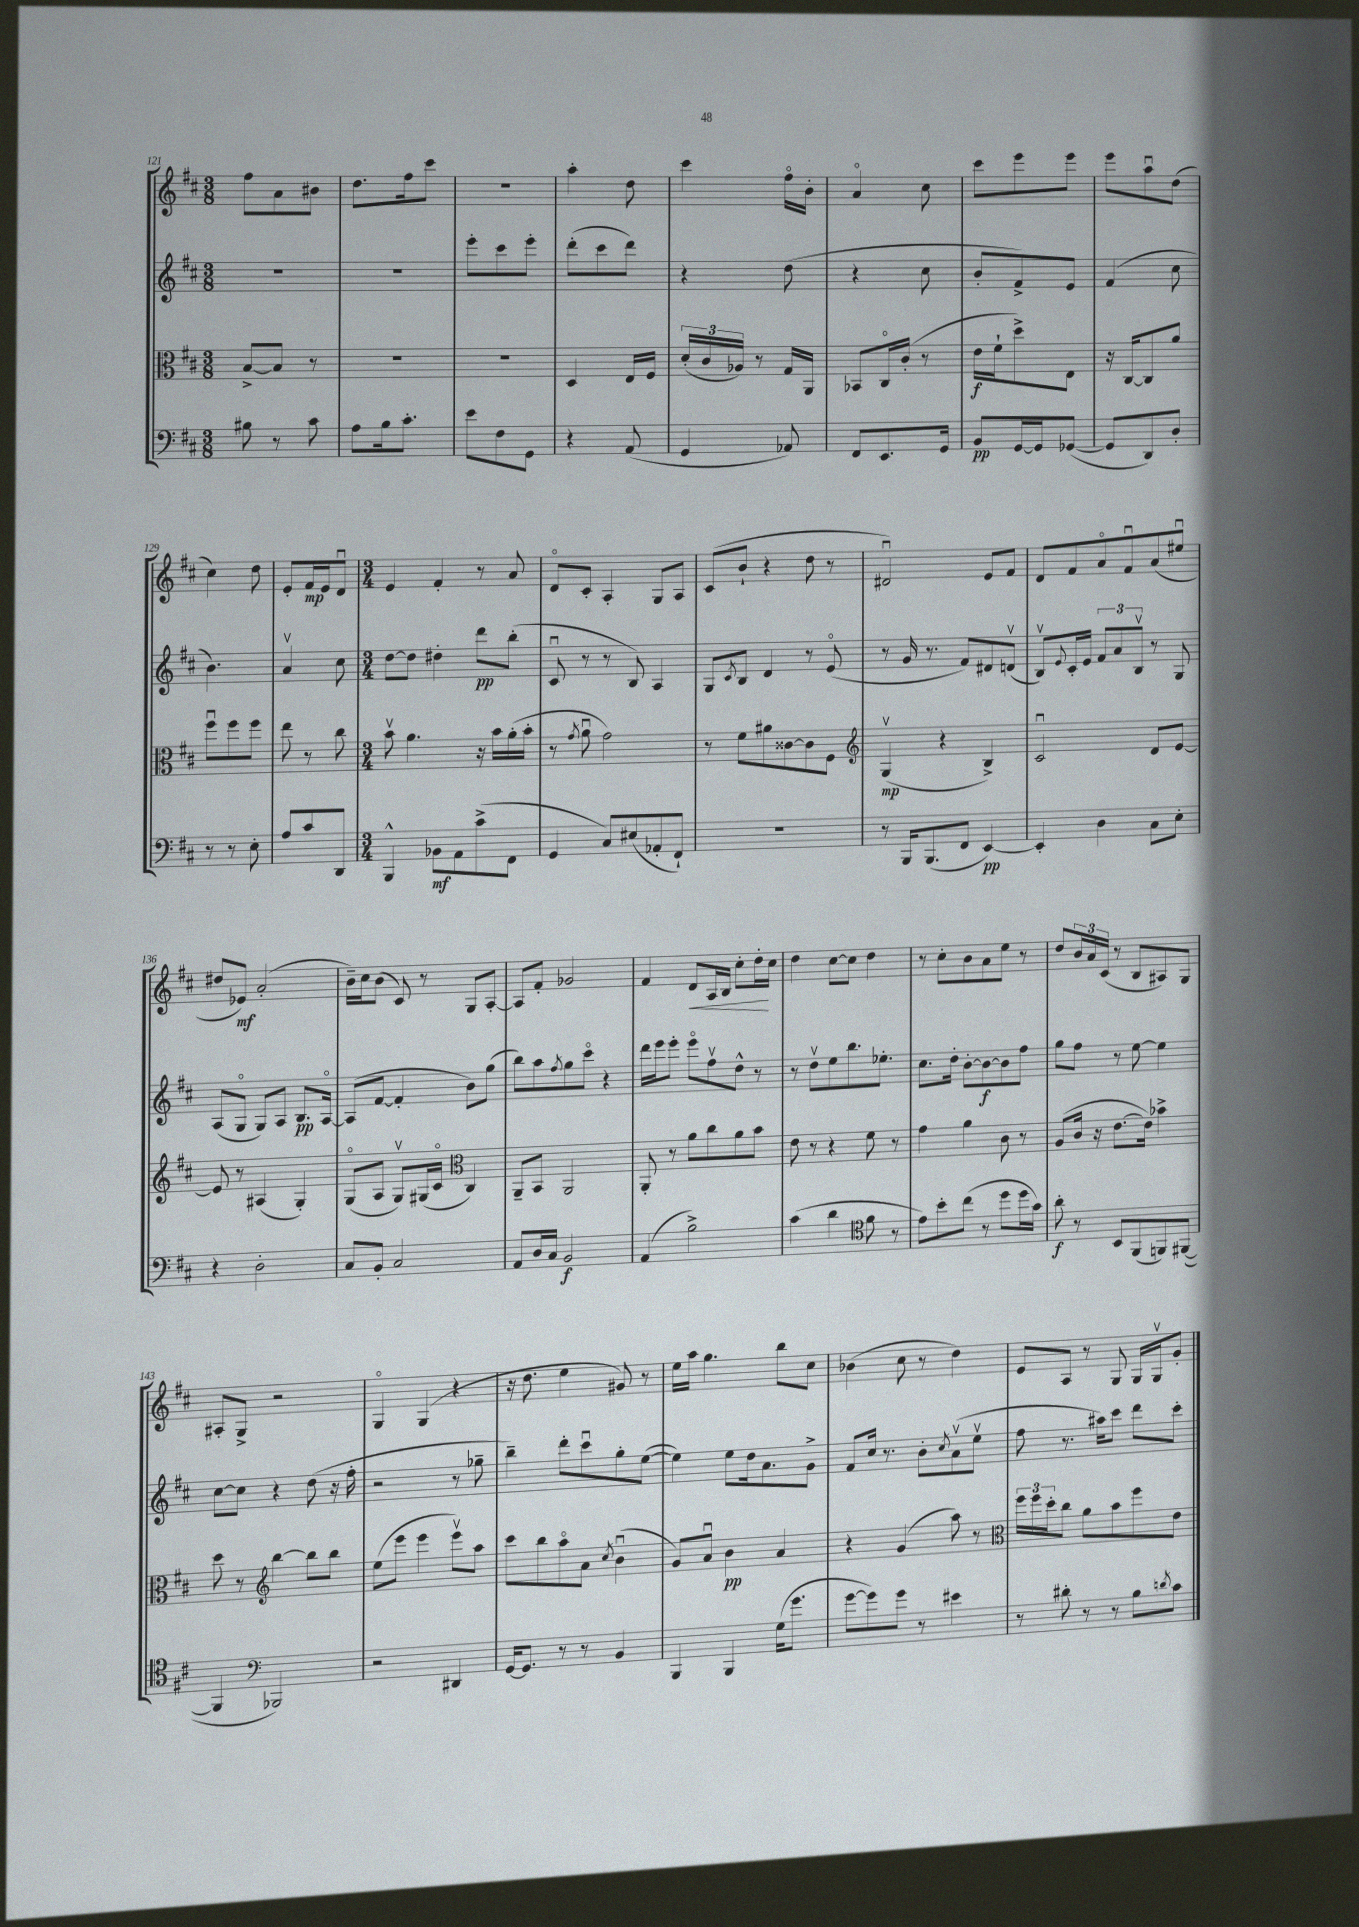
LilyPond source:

<<
\new StaffGroup <<
\new Staff = "s0" {
    \clef treble \key d \major \numericTimeSignature \time 3/8
    fis''8 a'8 bis'8 |
    d''8. fis''16 cis'''8 |
    R4. |
    a''4-. d''8 |
    cis'''4 fis''16\flageolet b'16-. |
    a'4\flageolet cis''8 |
    cis'''8 e'''8 e'''8 |
    e'''8 a''8\downbow d''8( |
    cis''4) d''8 |
    e'8-. fis'16\mp e'16 d'8\downbow |
    \numericTimeSignature \time 3/4 e'4 fis'4-. r8 a'8 |
    d'8\flageolet cis'8-. a4-. g8 a8 |
    cis'8( b'8-! r4 d''8 r8 |
    dis'2\downbow) e'8 fis'8 |
    d'8 fis'8 a'8\flageolet fis'8\downbow a'8( eis''8\downbow |
    dis''8 ees'8\mf) a'2-.( |
    b'16--) cis''16 b'8( cis'8) r8 g8 a8~-. |
    a8 fis'8-. ges'2 |
    fis'4 d'8\< a16 b16 cis''8-. d''16-.\! cis''16 |
    d''4 cis''8~ cis''8 d''4 |
    r8 cis''8-. b'8 a'8 e''8 r8 |
    d''8 \tuplet 3/2 { b'16 a'16 cis'16( } r8 b8 ais8) g8 |
    ais8-. g8-> r2 |
    g4\flageolet g4( r4 |
    r16 d''8. e''4 gis'8) r8 |
    e''16 a''16 g''4. b''8 cis''8 |
    bes'4( cis''8 r8 d''4) |
    e'8 a8 r8 g8 g16 g16\upbow g'8-. \bar "|." |
}
\new Staff = "s1" {
    \clef treble \key d \major \numericTimeSignature \time 3/8
    R4. |
    R4. |
    e'''8-. cis'''8 e'''8-. |
    d'''8-.( cis'''8 d'''8) |
    r4 d''8( |
    r4 cis''8 |
    b'8-. fis'8->) e'8 |
    fis'4( cis''8 |
    b'4.) |
    a'4\upbow cis''8 |
    \numericTimeSignature \time 3/4 d''8~ d''8 dis''4-. d'''8\pp b''8-.( |
    cis'8\downbow r8 r8 b8) a4 |
    g8 \acciaccatura { cis'8 } b8 d'4 r8 e'8\flageolet( |
    r8 g'16 r8. fis'8) dis'8 d'8\upbow( |
    b8\upbow) \appoggiatura { e'8 } cis'16-. e'16 \tuplet 3/2 { fis'8 a'8 b8\upbow } r8 g8 |
    a8( g8\flageolet g8) a8 b8.\pp a16~\flageolet |
    a8( fis'8~ fis'4-. b'8) g''8( |
    b''8) a''8 \acciaccatura { fis''8 } g''8 cis'''8\flageolet r4 |
    d'''16 e'''16 e'''8-. e'''8\flageolet fis''8\upbow d''8-^ r8 |
    r8 d''8\upbow e''8 b''8. ees''8.-. |
    cis''8. d''16-. b'8~-. b'8~\f b'8 fis''8 |
    g''8 fis''8 r8 e''8~ e''4 |
    cis''8~ cis''8 r4 d''8( r16 fis''16-. |
    r2 r8 ges''8-- |
    b''4--) d'''8-. cis'''8\downbow g''8-. e''8~( |
    e''4) e''8 d''16 a'8. g'8-> |
    fis'8 cis''16 r8. b'8-. \acciaccatura { cis''8 } a'8\upbow( e''8\upbow |
    fis''8 r8. ais''16) cis'''8 d'''8 cis'''8-. \bar "|." |
}
\new Staff = "s2" {
    \clef alto \key d \major \numericTimeSignature \time 3/8
    b8~-> b8 r8 |
    R4. |
    R4. |
    d4 e16 fis16 |
    \tuplet 3/2 { d'16-.( cis'16 aes16) } r8 g16 a,16 |
    bes,8 cis16\flageolet cis'16-.( r8 |
    e'16\f fis'16-! d''8->) e8 |
    r16 cis16~ cis8 a'8 |
    fis''8\downbow fis''8 fis''8 |
    e''8 r8 cis''8 |
    \numericTimeSignature \time 3/4 b'8\upbow a'4. r16 b'16 a'16-.( b'16-. |
    r8 \acciaccatura { g'8 } a'8\downbow g'2) |
    r8 fis'8 ais'8 cisis'8~ cisis'8 fis8 |
    \clef treble g4\upbow\mp( r4 b4->) |
    cis'2\downbow d'8 e'8~ |
    e'8 r8 ais4( g4-.) |
    g8\flageolet( a8 g8\upbow) gis16( cis'16\flageolet \clef alto cis4) |
    a,8-- b,8 a,2 |
    a,8-. r8 a'8 cis''8 a'8 b'8 |
    e'8 r8 r4 fis'8 r8 |
    g'4 a'4 cis'8 r8 |
    a8( cis'16 r16 e'8.~ e'16) bes'4-> |
    d''8 r8 \clef treble b''4~ b''8 b''8 |
    e''8( e'''8 e'''4 e'''8\upbow) a''8 |
    cis'''8 b''8 a''8\flageolet a'8 \acciaccatura { cis''8 } b'4\downbow( |
    g'8) a'8\downbow b'4\pp a'4 |
    r4 g'4( a''8) r8 |
    \clef alto \tuplet 3/2 { fis''16 fis''16 d''16-. } cis''8 a'8 b'8 fis''8 e'8 \bar "|." |
}
\new Staff = "s3" {
    \clef bass \key d \major \numericTimeSignature \time 3/8
    bis8 r8 cis'8 |
    a8 b16 cis'8.-. |
    e'8 fis8 g,8 |
    r4 a,8( |
    g,4 aes,8) |
    fis,8 e,8. g,16 |
    b,8\pp g,16~ g,16 ges,8~( |
    ges,8 d,8) d8-. |
    r8 r8 e8-. |
    a8 cis'8 d,8 |
    \numericTimeSignature \time 3/4 b,,4-^ bes,8\mf a,8 cis'8->( fis,8 |
    g,4 cis8) eis8( aes,8-. fis,8-!) |
    R2. |
    r8 b,,16 b,,8.( fis,8 e,4~\pp) |
    e,4-. d4 cis8 e8-. |
    r4 d2-. |
    cis8 b,8-. cis2 |
    a,8 d16 cis16 b,2\f |
    a,4( b2->) |
    cis'4( d'4 \clef tenor fis'8 r8 |
    e'8) b'8-. cis''8( r8 d''8 d''16 g'16) |
    a'8-.\f r8 b,8 fis,8( f,8) fis,8~( |
    fis,4 \clef bass bes,,2) |
    r2 dis,4 |
    g,16~ g,8. r8 r8 b,4 |
    b,,4 b,,4 g16( g'8. |
    g'8~ g'8) g'8 r8 eis'4 |
    r8 dis'8-. r8 r8 b8 \acciaccatura { d'8 } cis'8 \bar "|." |
}
>>
>>
\layout { \context { \Score currentBarNumber = #121 } }
